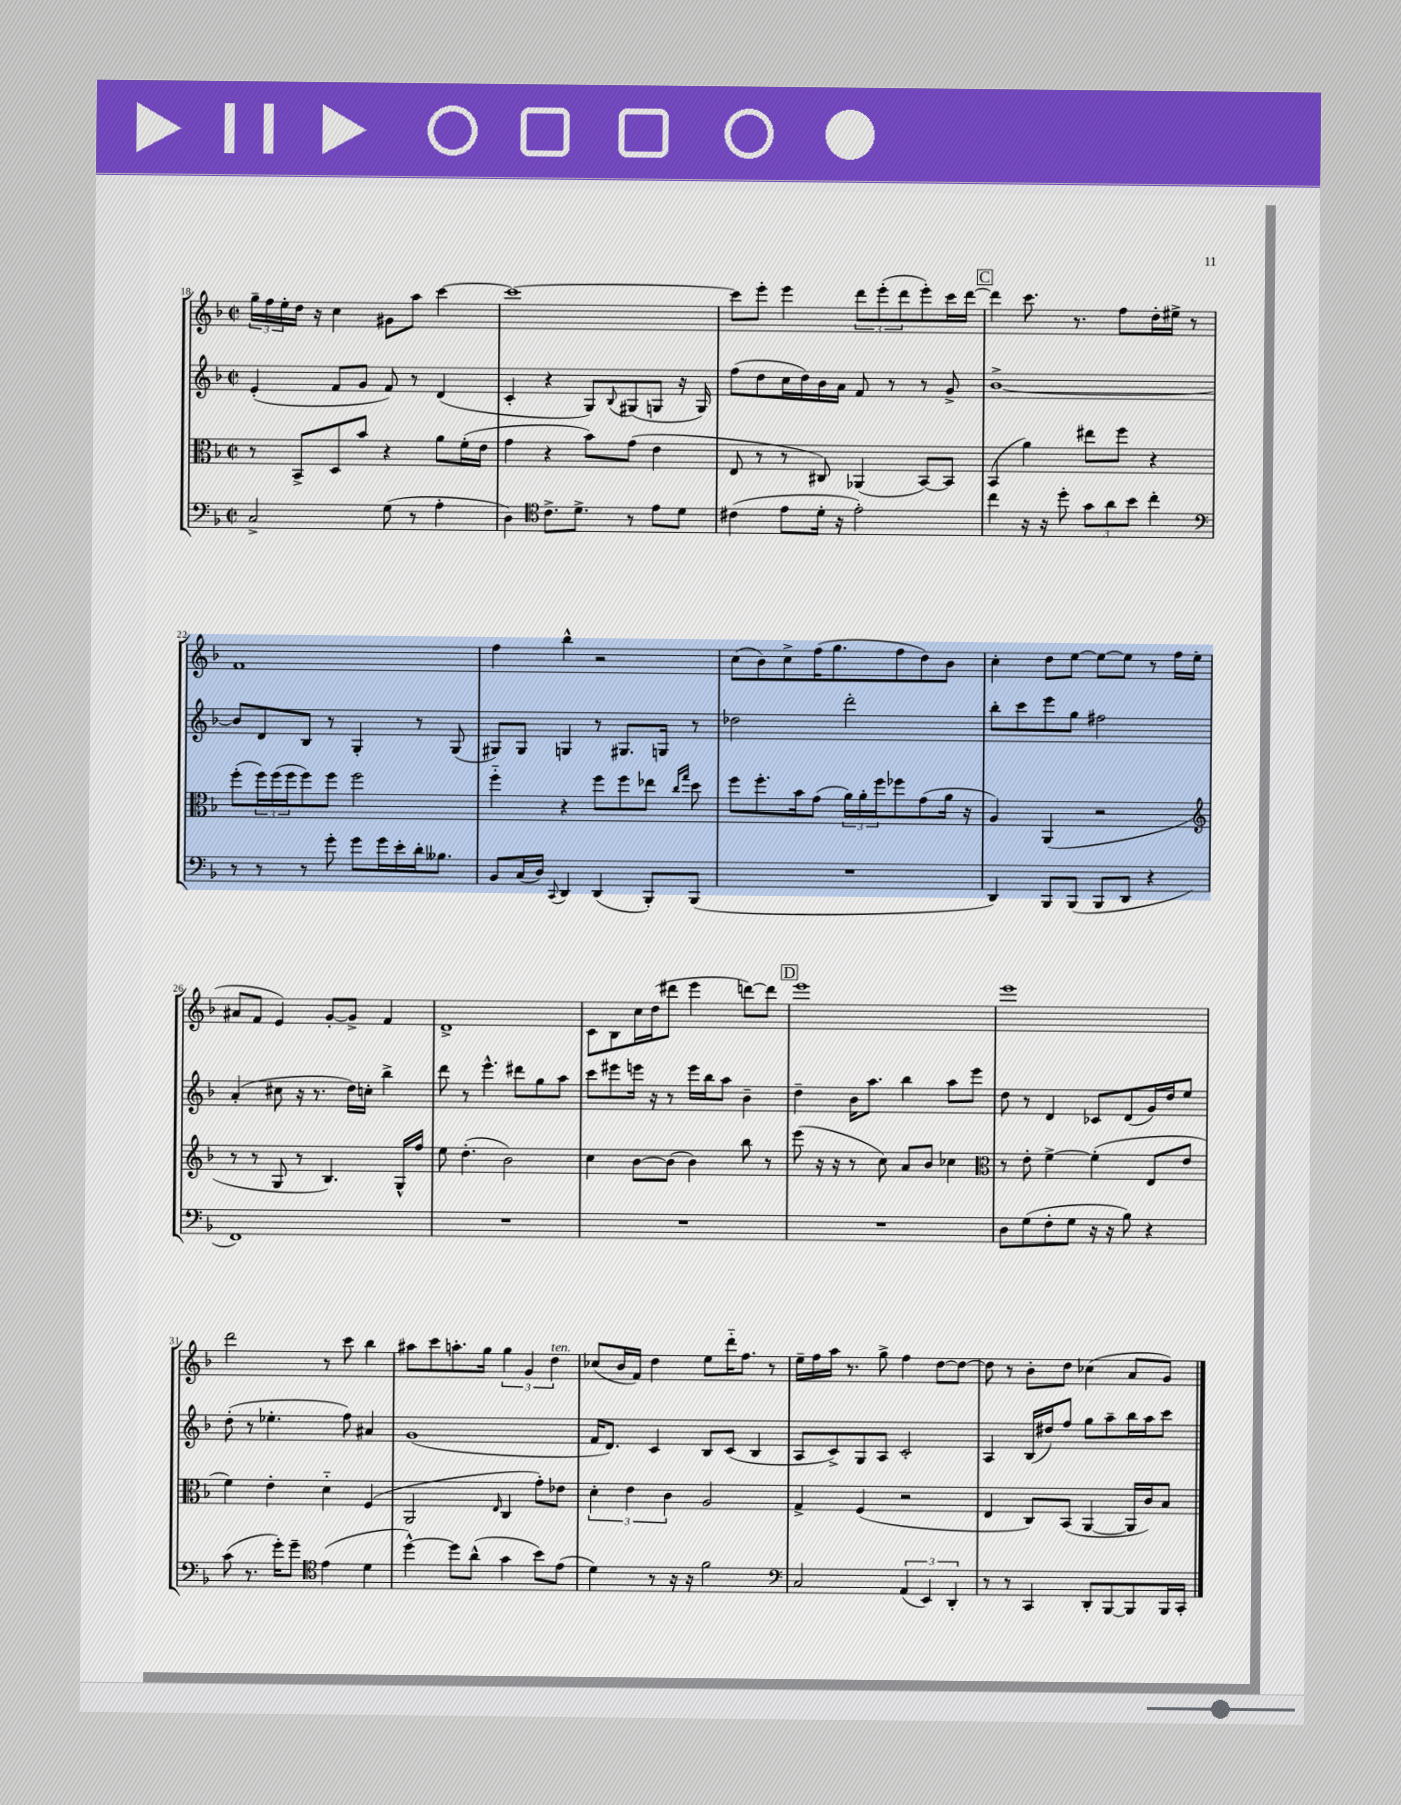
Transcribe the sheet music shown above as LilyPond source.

<<
\new StaffGroup <<
\new Staff = "s0" {
    \clef treble \key f \major \defaultTimeSignature \time 2/2
    \tuplet 3/2 { g''16-- f''16 e''16-. } d''16 r16 c''4 gis'8 a''8 c'''4~ |
    c'''1~ |
    c'''8 e'''8-. e'''4 \tuplet 3/2 { d'''8 e'''8-.( d'''8 } e'''8-.) c'''16 d'''16~ |
    \mark \markup { \box "C" } d'''4 c'''8. r8. f''8 d''16-. eis''16-> r8 |
    f'1 |
    f''4 bes''4-^ r2 |
    c''8( bes'8) c''8-> f''16( g''8. f''8 d''8) bes'8 |
    c''4-. d''8 e''8~ e''8~ e''8 r8 f''16 e''16( |
    ais'8 f'8 e'4) g'8~-. g'8-> f'4 |
    d'1-> |
    c'8 bes8 c''16 d''16( dis'''8 e'''4 d'''8~) d'''8 |
    \mark \markup { \box "D" } e'''1 |
    e'''1 |
    d'''2 r8 c'''8 bes''4 |
    ais''8 c'''8 a''8.-. g''16 \tuplet 3/2 { g''4 g'4 d''4^\markup { \italic "ten." } } |
    ces''8( bes'16 f'16) d''4 e''8 d'''16-_ f''8. r8 |
    e''16-- f''16 a''16 r8. g''8-> f''4 d''8~ d''8~ |
    d''8 r8 bes'8-. d''8 ces''4( a'8 g'8) \bar "|." |
}
\new Staff = "s1" {
    \clef treble \key f \major \defaultTimeSignature \time 2/2
    e'4-.( f'8 g'8 f'8) r8 d'4( |
    c'4-. r4 g8) \appoggiatura { bes8 } gis8( g8 r16 g16) |
    f''8( d''8 c''16 d''16) bes'16 a'16 f'8 r8 r8 g'8-> |
    \mark \markup { \box "C" } bes'1~-> |
    bes'8 d'8 bes8 r8 g4-. r8 g8( |
    gis8) gis8 g4 r8 gis8. g16 r8 |
    des''2 d'''2-. |
    bes''8-. c'''8 e'''8 g''8 fis''2 |
    a'4-.( cis''8 r16 r8. d''16) c''16-. bes''4-> |
    d'''8 r8 e'''4.-^ dis'''8 g''8 a''8 |
    c'''8 eis'''8 e'''16 r16 r8 e'''16 bes''16 a''8 bes'4-- |
    \mark \markup { \box "D" } d''4-- bes'16 a''8. bes''4 a''8 e'''8 |
    d''8 r8 d'4 ces'8 d'8( g'16) d''16 e''8 |
    d''8-.( r8 ees''4.-. f''8) ais'4 |
    g'1( |
    f'16 d'8.) c'4 bes8 c'8( bes4 |
    a8 c'8->) g8 a8 c'2-. |
    a4 bes16( dis''16) f''8 g''8 a''8-- bes''16 a''16 c'''8 \bar "|." |
}
\new Staff = "s2" {
    \clef alto \key f \major \defaultTimeSignature \time 2/2
    r8 bes,8-> d8 bes'8 r4 a'8 f'16-.( e'16 |
    g'4 r4 bes'8) g'8( e'4 |
    e8 r8 r8 cis8) aes,4( bes,8~) bes,8 |
    \mark \markup { \box "C" } bes,4( a'4) eis''8 f''8 r4 |
    f''8-.( \tuplet 3/2 { f''16) f''16( f''16 } f''8) f''8 f''2 |
    f''4-_ r4 f''8 f''8 ees''8 \grace { c''16 g''16 } d''8 |
    f''8 f''8.-. bes'16 g'8( \tuplet 3/2 { a'16) a'16-. f''16 } fes''8 g'8( a'16 r16 |
    a4) a,4( r2 |
    \clef treble r8 r8 g8 r8 bes4.) g16-^ f''16 |
    e''8 d''4.-.( bes'2) |
    c''4 bes'8~ bes'8( bes'4) bes''8 r8 |
    \mark \markup { \box "D" } e'''8( r16 r16 r8 c''8) a'8 bes'8 ces''4 |
    \clef alto r8 e'8-. f'4~-> f'4-.( e8 e'8 |
    f'4) e'4-. d'4-_ f4( |
    a,2 \grace { e16 } c4 g'8-.) ees'8 |
    \tuplet 3/2 { d'4-. e'4 c'4 } a2 |
    g4-> f4( r2 |
    e4 c8) bes,8( a,4~ a,16 c'16) bes8 \bar "|." |
}
\new Staff = "s3" {
    \clef bass \key f \major \defaultTimeSignature \time 2/2
    c2-> g8( r8 a4-. |
    d4) \clef tenor c'8.-> d'8.-> r8 e'8 d'8 |
    cis'4( e'8 d'16-. r16 e'2-.) |
    \mark \markup { \box "C" } c''4 r16 r16 d''8-. \tuplet 3/2 { g'8 a'8 bes'8 } c''4-. |
    \clef bass r8 r8 r8 g'8-. g'8 g'16 e'16-. d'16-. beses8. |
    bes,8 c16( d16) \appoggiatura { c,8 } d,4 d,4( bes,,8-.) bes,,8( |
    R1 |
    d,4) bes,,8 bes,,8( bes,,8 d,8 r4 |
    f,1) |
    R1 |
    R1 |
    \mark \markup { \box "D" } R1 |
    d8 g8( f8-. g8 r16 r16 bes8) r4 |
    c'8( r8. g'16-.) g'8-- \clef tenor e'4( d'4 |
    d''4~-^) d''8 a'8-^( g'4 bes'8) e'8( |
    d'4) r8 r16 r16 f'2 |
    \clef bass c2 \tuplet 3/2 { a,4( e,4) d,4-. } |
    r8 r8 c,4 d,8-. bes,,8~ bes,,8 bes,,16 c,16-. \bar "|." |
}
>>
>>
